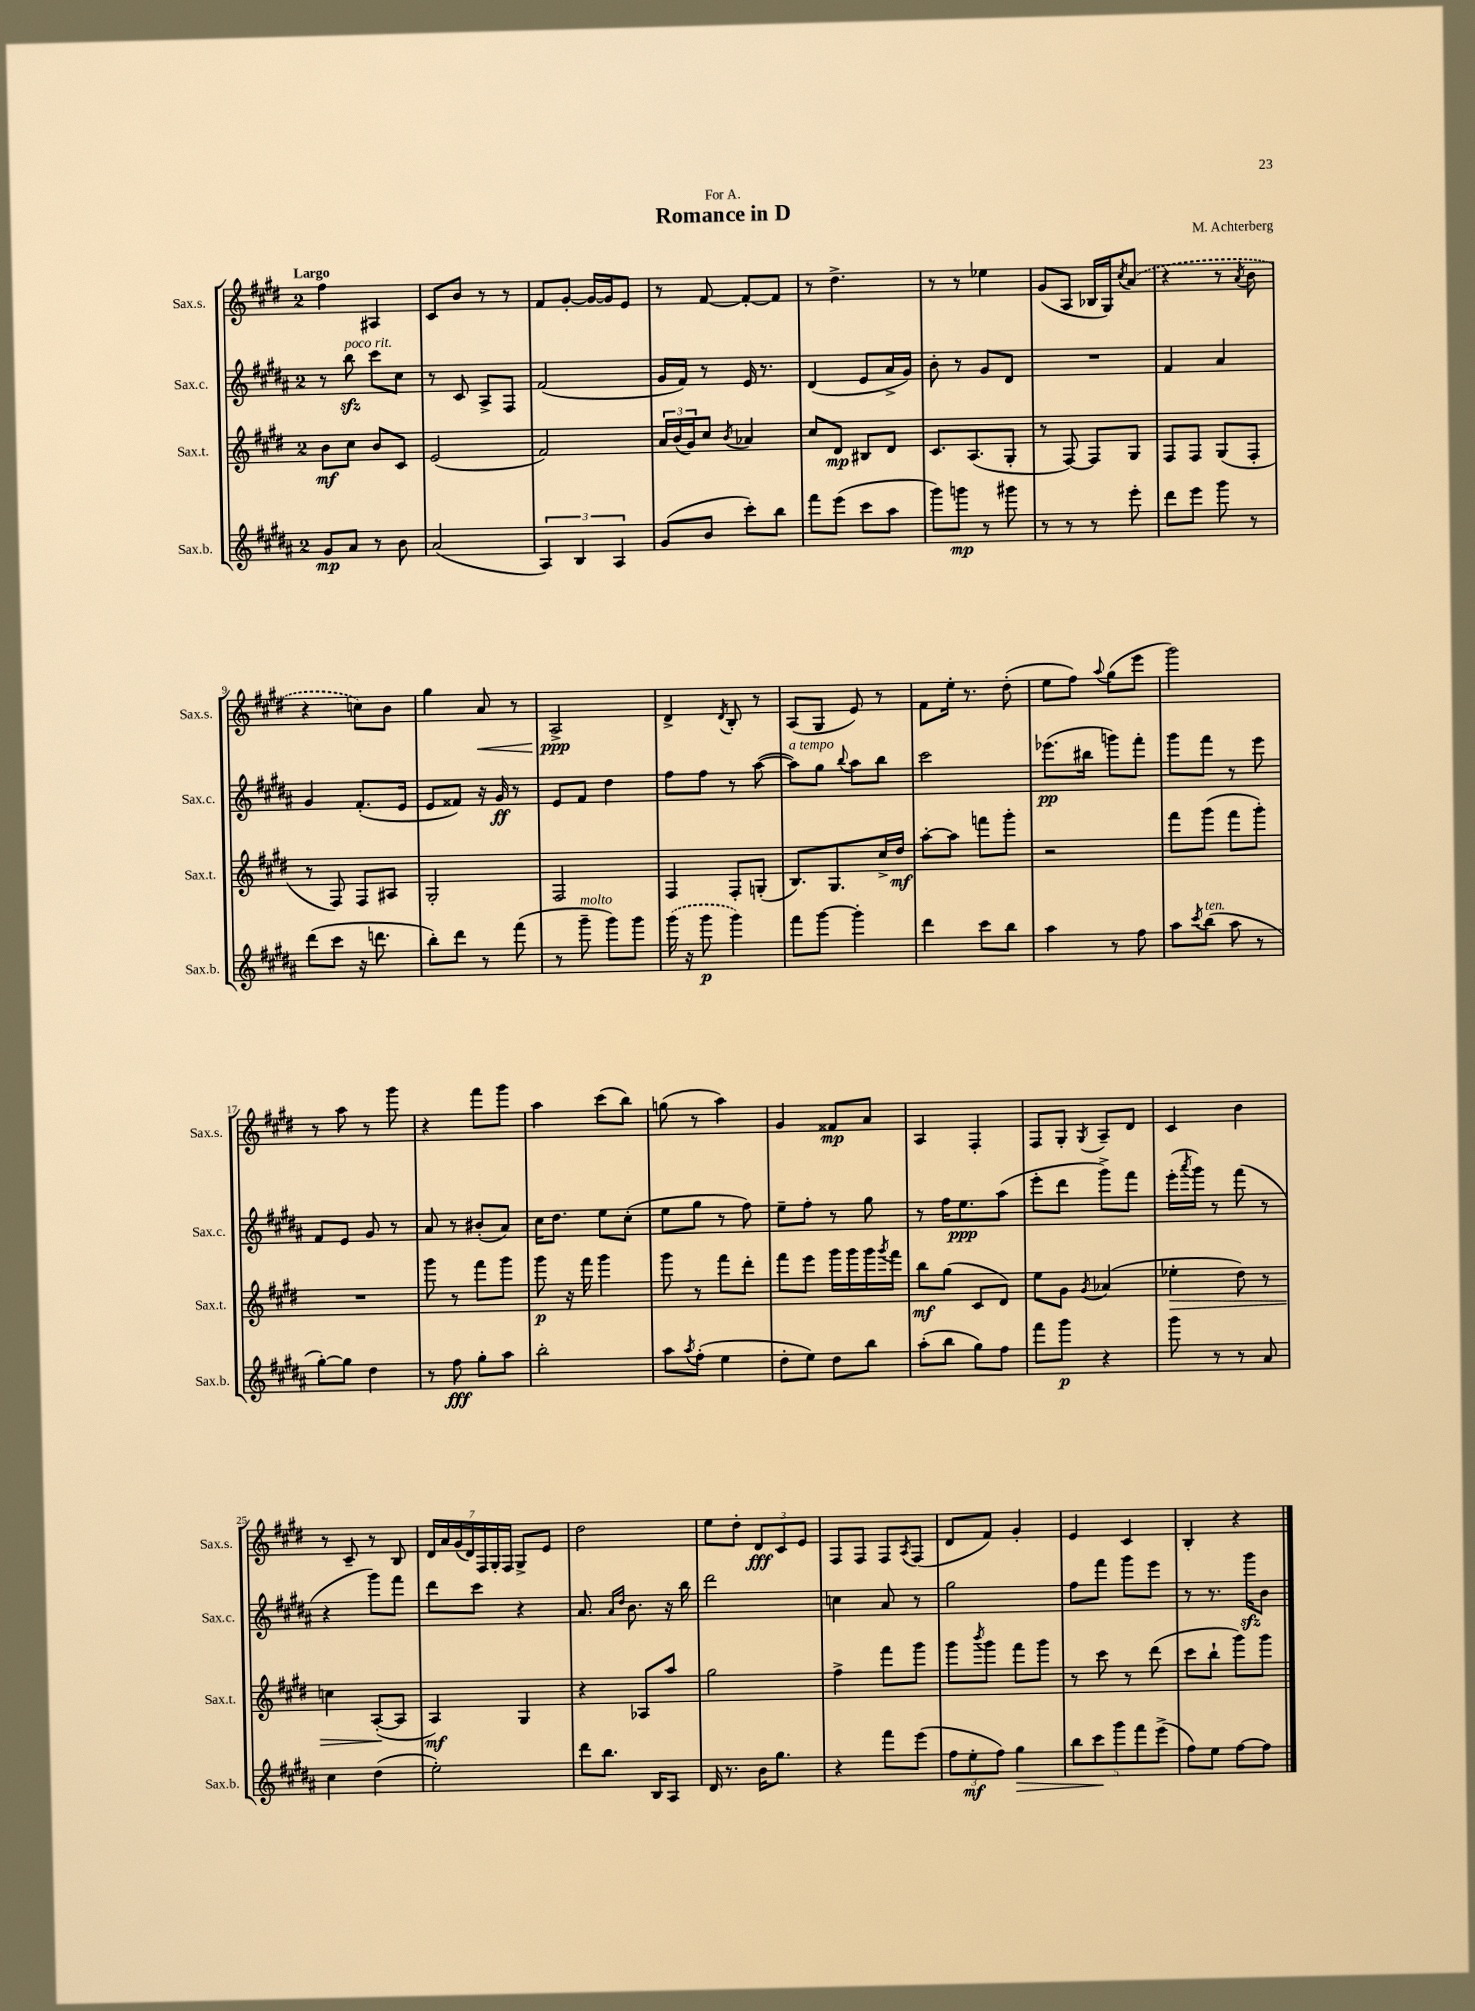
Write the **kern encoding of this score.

**kern	**dynam	**kern	**dynam	**kern	**dynam	**kern	**dynam
*part4	*part4	*part3	*part3	*part2	*part2	*part1	*part1
*staff4	*staff4	*staff3	*staff3	*staff2	*staff2	*staff1	*staff1
*I"Sax.b.	*	*I"Sax.t.	*	*I"Sax.c.	*	*I"Sax.s.	*
*I'Sax.b.	*	*I'Sax.t.	*	*I'Sax.c.	*	*I'Sax.s.	*
*clefG2	*	*clefG2	*	*clefG2	*	*clefG2	*
*k[f#c#g#d#a#]	*	*k[f#c#g#d#]	*	*k[f#c#g#d#a#]	*	*k[f#c#g#d#]	*
*M2/4	*	*M2/4	*	*M2/4	*	*M2/4	*
=1	=1	=1	=1	=1	=1	=1	=1
!	!	!	!	!	!	!LO:TX:a:B:t=Largo	!
8g#/L	mp	8b\L	mf	8r	.	4ff#\	.
!	!	!	!	!LO:TX:a:i:t=poco rit.	!	!	!
8a#/J	.	8cc#\J	.	8bbzz\	.	.	.
8r	.	8b/L	.	8ccc#\L	.	4A#X/	.
8b\	.	8c#/J	.	8cc#\J	.	.	.
=2	=2	=2	=2	=2	=2	=2	=2
(2a#/	.	(2e/	.	8r	.	8c#/L	.
.	.	.	.	8c#/	.	8b/J	.
.	.	.	.	8A#^/L	.	8r	.
.	.	.	.	8F#/J	.	8r	.
=3	=3	=3	=3	=3	=3	=3	=3
6A#/)	.	2f#/)	.	(2f#/	.	8f#/L	.
.	.	.	.	.	.	[8g#'/J	.
6B/	.	.	.	.	.	.	.
.	.	.	.	.	.	16g#/LL_	.
.	.	.	.	.	.	16g#/J]	.
6A#/	.	.	.	.	.	.	.
.	.	.	.	.	.	8e/J	.
=4	=4	=4	=4	=4	=4	=4	=4
(8g#/L	.	24a/LL	.	16g#/LL	.	8r	.
.	.	(24b/	.	.	.	.	.
.	.	.	.	16f#/JJ)	.	.	.
.	.	24g#/J)	.	.	.	.	.
8b/J	.	8cc#/J	.	8r	.	[8f#/	.
.	.	8qb/	.	.	.	.	.
8ccc#'\L)	.	4a-X/	.	16e/	.	8f#'/L_	.
.	.	.	.	8.r	.	.	.
8bb\J	.	.	.	.	.	8f#/J]	.
=5	=5	=5	=5	=5	=5	=5	=5
8fff#\L	.	8cc#/L	.	(4d#/	.	8r	.
(8eee\J	.	8d#/J	mp	.	.	4.dd#^\	.
8ccc#\L	.	8B#X/L	.	8e/L	.	.	.
8aa#\J	.	8d#/J	.	16a#^/L	.	.	.
.	.	.	.	16g#/JJ)	.	.	.
=6	=6	=6	=6	=6	=6	=6	=6
8ggg#\L)	.	8.c#/L	.	8b'\	.	8r	.
8gggn\J	mp	.	.	8r	.	8r	.
.	.	(8.A/	.	.	.	.	.
8r	.	.	.	8g#/L	.	4ee-X\	.
8ggg#X\	.	8G#'/J	.	8d#/J	.	.	.
=7	=7	=7	=7	=7	=7	=7	=7
8r	.	8r	.	2r	.	(8g#/L	.
8r	.	[8F#/)	.	.	.	8A/J	.
8r	.	8F#/L]	.	.	.	16B-X/LL	.
.	.	.	.	.	.	16G#/J)	.
.	.	.	.	.	.	8qcc#/	.
8eee'\	.	8G#/J	.	.	.	(8a/J	.
=8	=8	=8	=8	=8	=8	=8	=8
8ddd#\L	.	8F#/L	.	4f#/	.	4r	.
8eee\J	.	8F#/J	.	.	.	.	.
8ggg#\	.	(8G#/L	.	4a#/	.	8r	.
.	.	.	.	.	.	8qa/	.
8r	.	8F#'/J	.	.	.	8b\	.
!!LO:LB:g=z
=9	=9	=9	=9	=9	=9	=9	=9
(8ddd#\L	.	8r	.	4g#/	.	4r	.
8ccc#\J	.	8F#/)	.	.	.	.	.
16r	.	8F#/L	.	(8.f#'/L	.	8ccn\L)	.
8.dddn\	.	.	.	.	.	.	.
.	.	8A#X/J	.	.	.	8b\J	.
.	.	.	.	16e/Jk	.	.	.
=10	=10	=10	=10	=10	=10	=10	=10
8bb'\L)	.	2G#'/	.	8e/L	.	4gg#\	.
8ddd#\J	.	.	.	8f##X/J)	.	.	.
!	!	!	!	!	!	!	!LO:HP:b
8r	.	.	.	16r	.	8a/	<
.	.	.	.	16g#/	ff	.	.
(8fff#\	.	.	.	8r	.	8r	.
=11	=11	=11	=11	=11	=11	=11	=11
8r	.	2F#/	.	8e/L	.	2A^/	ppp
!LO:TX:a:i:t=molto	!	!	!	!	!	!	!
8ggg#~\	.	.	.	8f#/J	.	.	.
8ggg#\L)	.	.	.	4dd#\	.	.	.
8ggg#\J	.	.	.	.	.	.	.
.	.	.	.	.	.	.	[
=12	=12	=12	=12	=12	=12	=12	=12
(16ggg#\	.	4F#/	.	8ff#\L	.	4d#^/	.
16r	.	.	.	.	.	.	.
8ggg#\	p	.	.	8ff#\J	.	.	.
.	.	.	.	.	.	8qd#/	.
4ggg#\)	.	8F#'/L	.	8r	.	8B'/	.
.	.	(8Gn'/J	.	([8aa#\	.	8r	.
=13	=13	=13	=13	=13	=13	=13	=13
!	!	!	!	!LO:TX:a:i:t=a tempo	!	!	!
8fff#\L	.	8.B/L)	.	8aa#\L])	.	(8A/L	.
[8ggg#\J	.	.	.	8gg#\J	.	8G#/J	.
.	.	8.G#/	.	.	.	.	.
.	.	.	.	8qqbb/	.	.	.
4ggg#'\]	.	.	.	8aa#\L	.	8e/)	.
.	.	16cc#^/L	.	8bb\J	.	8r	.
.	.	16dd#/JJ	mf	.	.	.	.
=14	=14	=14	=14	=14	=14	=14	=14
4ddd#\	.	[8aa'\L	.	2ccc#\	.	8f#\L	.
.	.	8aa\J]	.	.	.	16ee'\Jk	.
.	.	.	.	.	.	8.r	.
8ccc#\L	.	8fffn\L	.	.	.	.	.
8bb\J	.	8ggg#'\J	.	.	.	(8dd#'\	.
=15	=15	=15	=15	=15	=15	=15	=15
4aa#\	.	2r	.	(8.eee-X\L	pp	8ee\L	.
.	.	.	.	.	.	8ff#\J)	.
.	.	.	.	16bb#X\Jk	.	.	.
.	.	.	.	.	.	8qqaa/	.
8r	.	.	.	8gggn\L)	.	(8gg#\L	.
8ff#\	.	.	.	8fff#'\J	.	8eee\J	.
=16	=16	=16	=16	=16	=16	=16	=16
8aa#\L	.	8fff#\L	.	8ggg#\L	.	2ggg#\)	.
8qccc#/	.	.	.	.	.	.	.
!LO:TX:a:i:t=ten.	!	!	!	!	!	!	!
(8bb\J	.	(8ggg#\J	.	8fff#\J	.	.	.
8aa#\	.	8fff#\L	.	8r	.	.	.
8r	.	8ggg#'\J)	.	8eee\	.	.	.
!!LO:LB:g=z
=17	=17	=17	=17	=17	=17	=17	=17
[8gg#'\L)	.	2r	.	8f#/L	.	8r	.
8gg#\J]	.	.	.	8e/J	.	8aa\	.
4dd#\	.	.	.	8g#/	.	8r	.
.	.	.	.	8r	.	8ggg#\	.
=18	=18	=18	=18	=18	=18	=18	=18
8r	.	8ggg#\	.	8a#/	.	4r	.
8ff#\	fff	8r	.	8r	.	.	.
8gg#'\L	.	8fff#\L	.	(8b#X'/L	.	8fff#\L	.
8aa#\J	.	8ggg#\J	.	8a#/J)	.	8ggg#\J	.
=19	=19	=19	=19	=19	=19	=19	=19
2bb'\	.	8ggg#\	p	16cc#\KL	.	4aa\	.
.	.	.	.	8.dd#\J	.	.	.
.	.	16r	.	.	.	.	.
.	.	16fff#\	.	.	.	.	.
.	.	4ggg#\	.	8ee\L	.	(8ccc#\L	.
.	.	.	.	(8cc#'\J	.	8bb\J)	.
=20	=20	=20	=20	=20	=20	=20	=20
8aa#\L	.	8ggg#\	.	8ee\L	.	(8ggn\	.
8qaa#/	.	.	.	.	.	.	.
(8ff#'\J	.	8r	.	8gg#\J	.	8r	.
4ee\	.	8fff#\L	.	8r	.	4aa\)	.
.	.	8ddd#'\J	.	8ff#\)	.	.	.
=21	=21	=21	=21	=21	=21	=21	=21
8dd#'\L	.	8fff#\L	.	8ee~\L	.	4g#/	.
8ee\J)	.	8eee\J	.	8ff#'\J	.	.	.
8dd#\L	.	16ggg#\LL	.	8r	.	8f##X/L	mp
.	.	16ggg#\	.	.	.	.	.
8bb\J	.	16ggg#\	.	8gg#\	.	8a/J	.
.	.	8qggg#/	.	.	.	.	.
.	.	16fff#\JJ	.	.	.	.	.
=22	=22	=22	=22	=22	=22	=22	=22
(8aa#'\L	.	8bb\L	mf	8r	.	4A/	.
8bb\J	.	(8gg#\J	.	16ff#\KL	.	.	.
.	.	.	.	8.ee\	ppp	.	.
8gg#\L)	.	8c#/L	.	.	.	4F#'/	.
8ff#\J	.	8d#/J)	.	(8aa#\J	.	.	.
=23	=23	=23	=23	=23	=23	=23	=23
8fff#\L	.	8ee\L	.	8eee'\L	.	8F#/L	.
8ggg#\J	p	8g#\J	.	8ddd#\J	.	8G#'/J	.
.	.	8qg#/	.	.	.	8qG#/	.
4r	.	(4a-X/	.	8ggg#^\L)	.	8A~/L	.
.	.	.	.	8fff#\J	.	8d#/J	.
=24	=24	=24	=24	=24	=24	=24	=24
!	!	!	!LO:HP:b	!	!	!	!
8ggg#\	.	4ee-X'\	>	(16eee'\LL	.	4c#/	.
.	.	.	.	8qaaa#/	.	.	.
.	.	.	.	16ggg#\JJ)	.	.	.
8r	.	.	.	8r	.	.	.
8r	.	8dd#\)	.	(8fff#\	.	4b\	.
8a#/	.	8r	.	8r	.	.	.
!!LO:LB:g=z
=25	=25	=25	=25	=25	=25	=25	=25
4cc#\	.	4ccn\	.	4r	.	8r	.
.	.	.	.	.	.	8c#~/	.
(4dd#\	.	([8A'/L	.	8ggg#\L)	.	8r	.
.	.	8A/J]	]	8fff#\J	.	8B/	.
=26	=26	=26	=26	=26	=26	=26	=26
2ee'\)	.	4A/)	mf	8ddd#\L	.	28d#/LL	.
.	.	.	.	.	.	28a/	.
.	.	.	.	.	.	(28g#/	.
.	.	.	.	.	.	28d#/)	.
.	.	.	.	8ccc#\J	.	.	.
.	.	.	.	.	.	28F#/	.
.	.	.	.	.	.	28G#'/	.
.	.	.	.	.	.	28F#/JJ	.
.	.	4G#/	.	4r	.	8G#^/L	.
.	.	.	.	.	.	8e/J	.
=27	=27	=27	=27	=27	=27	=27	=27
8ddd#\L	.	4r	.	8.a#/	.	2dd#\	.
8.bb\J	.	.	.	.	.	.	.
.	.	.	.	16qqa#/LL	.	.	.
.	.	.	.	16qqdd#/JJ	.	.	.
.	.	.	.	8.b\	.	.	.
.	.	8A-X/L	.	.	.	.	.
16B/KL	.	.	.	.	.	.	.
8A#/J	.	8aa/J	.	16r	.	.	.
.	.	.	.	16bb\	.	.	.
=28	=28	=28	=28	=28	=28	=28	=28
16d#/	.	2gg#\	.	2ddd#\	.	8ee\L	.
8.r	.	.	.	.	.	.	.
.	.	.	.	.	.	8dd#'\J	.
16b\KL	.	.	.	.	.	12d#/L	fff
8.gg#\J	.	.	.	.	.	.	.
.	.	.	.	.	.	12c#/	.
.	.	.	.	.	.	12e/J	.
=29	=29	=29	=29	=29	=29	=29	=29
4r	.	4ff#^\	.	4ccn\	.	8F#/L	.
.	.	.	.	.	.	8F#/J	.
8fff#\L	.	8fff#\L	.	8a#/	.	8F#/L	.
.	.	.	.	.	.	8qA/	.
(8eee\J	.	8ggg#\J	.	8r	.	(8F#/J	.
=30	=30	=30	=30	=30	=30	=30	=30
12ff#\L	.	8ggg#\L	.	2gg#\	.	8d#/L	.
12ee'\	mf	.	.	.	.	.	.
.	.	8qbbb/	.	.	.	.	.
.	.	8ggg#\J	.	.	.	8f#/J)	.
12ff#\J)	.	.	.	.	.	.	.
!	!LO:HP:b	!	!	!	!	!	!
4gg#\	>	8fff#\L	.	.	.	4g#'/	.
.	.	8ggg#\J	.	.	.	.	.
=31	=31	=31	=31	=31	=31	=31	=31
10bb\L	.	8r	.	8ff#\L	.	4e/	.
10ccc#\	.	.	.	.	.	.	.
.	.	8ccc#\	.	8fff#\J	.	.	.
10ggg#\	]	.	.	.	.	.	.
.	.	8r	.	8ggg#\L	.	4c#/	.
10fff#\	.	.	.	.	.	.	.
.	.	(8ddd#\	.	8eee\J	.	.	.
(10eee^\J	.	.	.	.	.	.	.
=32	=32	=32	=32	=32	=32	=32	=32
8ff#\L)	.	8ccc#\L	.	8r	.	4B'/	.
8ee\J	.	8bb`\J	.	8.r	.	.	.
[8ff#\L	.	8ggg#\L)	.	.	.	4r	.
.	.	.	.	16ggg#zz\KL	.	.	.
8ff#\J]	.	8ggg#\J	.	8b\J	.	.	.
==	==	==	==	==	==	==	==
*-	*-	*-	*-	*-	*-	*-	*-
